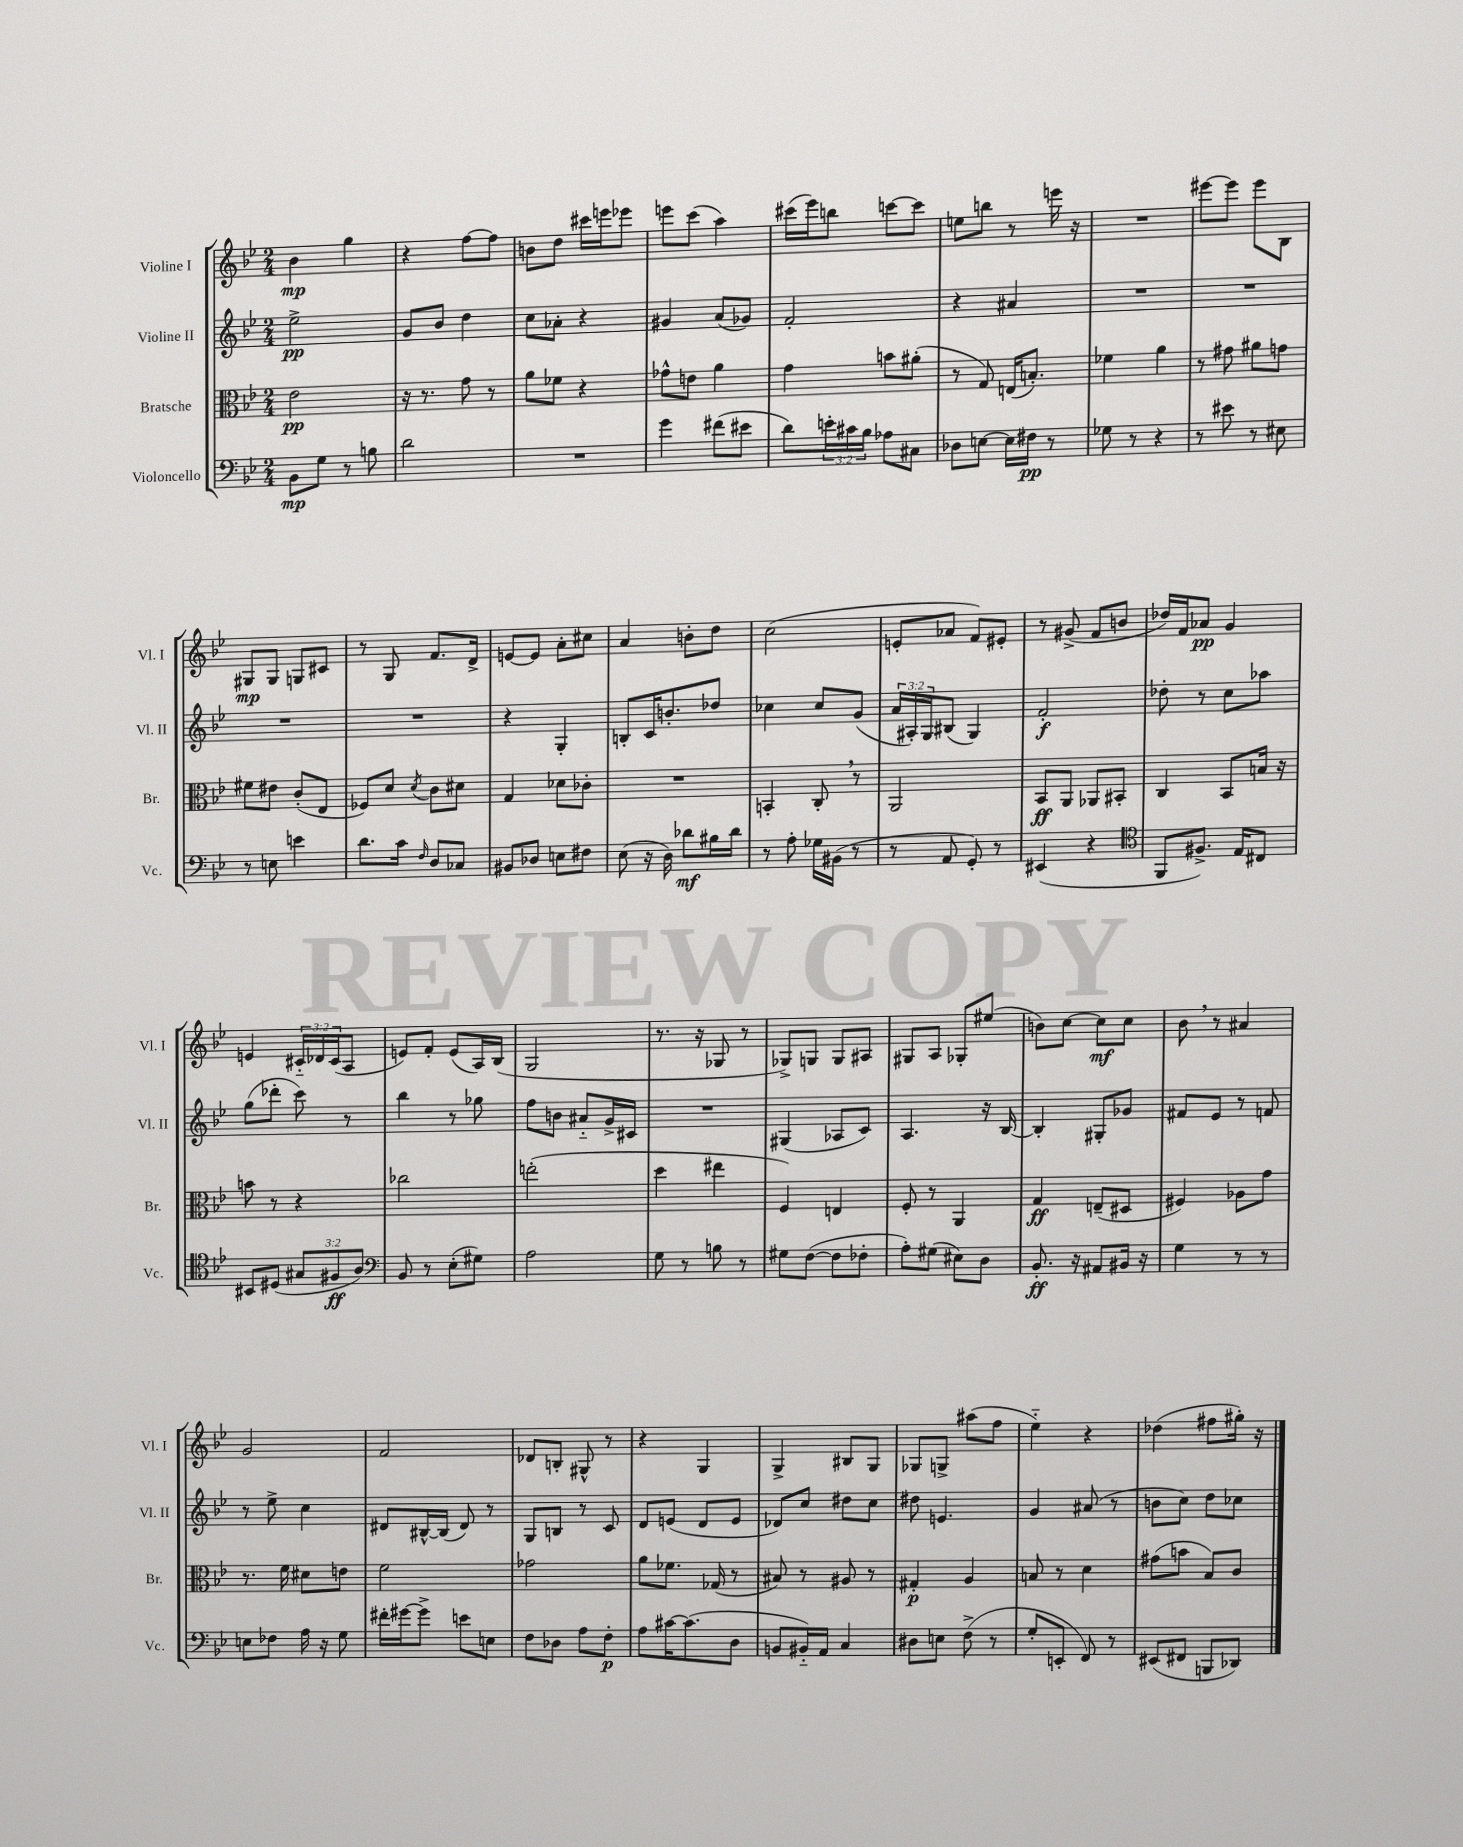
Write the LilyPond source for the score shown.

<<
\new StaffGroup <<
\new Staff = "s0" \with { instrumentName = "Violine I" shortInstrumentName = "Vl. I" } {
    \clef treble \key bes \major \numericTimeSignature \time 2/4 \override Staff.TupletNumber.text = #tuplet-number::calc-fraction-text
    bes'4\mp g''4 |
    r4 f''8~ f''8 |
    b'8 d''8 cis'''16 e'''16 ees'''8 |
    e'''8 c'''8( a''4) |
    cis'''16( ees'''16) b''8 c'''8~ c'''8 |
    e''8 b''8 r8 e'''16 r16 |
    R2 |
    eis'''8~ eis'''8 eis'''8 bes8 |
    gis8\mp gis8 g8 cis'8 |
    r8 g8 f'8. d'16-> |
    e'8~ e'8 a'8-. cis''8 |
    a'4 b'8-. d''8 |
    c''2( |
    e'8-. aes'8 f'8) eis'8-. |
    r8 gis'8->( f'8 b'8 |
    des''16) f'16 aes'8\pp g'4 |
    e'4 \tuplet 3/2 { cis'16-_ des'16 cis'16( } a8 |
    e'8) f'8-. e'8( a16) bes16( |
    g2 |
    r8. r16 ges8 r8 |
    ges8->) g8 g8 ais8 |
    gis8 a8 ges8-. eis''8( |
    b'8) c''8~ c''8\mf c''8 |
    bes'8 \breathe r8 ais'4 |
    g'2 |
    f'2 |
    des'8 b8-. gis8-^ r8 |
    r4 g4 |
    g4-> bis8 g8 |
    ges8 g8-> ais''8( f''8 |
    ees''4-_) r4 |
    des''4( fis''8 gis''16-.) r16 \bar "|." |
}
\new Staff = "s1" \with { instrumentName = "Violine II" shortInstrumentName = "Vl. II" } {
    \clef treble \key bes \major \numericTimeSignature \time 2/4 \override Staff.TupletNumber.text = #tuplet-number::calc-fraction-text
    ees''2->\pp |
    g'8 bes'8 d''4 |
    c''8 aes'8-. r4 |
    gis'4 a'8( ges'8) |
    f'2-. |
    r4 ais'4 |
    R2 |
    R2 |
    R2 |
    R2 |
    r4 g4-. |
    b8-. c'16 b'8.-. des''8 |
    ces''4 ces''8 g'8( |
    \tuplet 3/2 { a'16 ais16-.) g16 } bis8( g4) |
    f'2-.\f |
    des''8-. r8 c''8 aes''8 |
    g''8( des'''8-. c'''8) r8 |
    bes''4 r8 ges''8 |
    f''8 b'8 ais'8-_ g'16-> cis'16 |
    R2 |
    gis4( aes8 c'8) |
    a4. r16 bes16~ |
    bes4-. gis8-. ges'8 |
    fis'8 ees'8 r8 f'8 |
    r8 ees''8-> c''4 |
    dis'8 bis16~-^ bis16( dis'8) r8 |
    g8 b8 r8 c'8 |
    d'8 e'8( d'8 e'8 |
    des'8) c''8 dis''8 c''8 |
    dis''8 e'4. |
    g'4 ais'8( r8 |
    b'8 c''8) d''8 ces''8 \bar "|." |
}
\new Staff = "s2" \with { instrumentName = "Bratsche" shortInstrumentName = "Br." } {
    \clef alto \key bes \major \numericTimeSignature \time 2/4
    ees'2\pp |
    r16 r8. g'8 r8 |
    a'8 fes'8 r4 |
    ges'8-^ e'8 a'4 |
    g'4 b'8 ais'8-.( |
    r8 g8) e16( b8.-.) |
    fes'4 a'4 |
    r8 gis'8 ais'8 g'8 |
    fis'8 eis'8 c'8-.( ees8 |
    fes8) d'8 \acciaccatura { d'8 } c'8 dis'8 |
    g4 des'8 ces'8-. |
    R2 |
    b,4-. c8-. \breathe r8 |
    a,2 |
    bes,8\ff a,8 aes,8 bis,8-. |
    c4 bes,8 b16 r16 |
    b'8 r8 r4 |
    ces''2 |
    e''2-.( |
    d''4 eis''4 |
    f4) e4 |
    f8-. r8 a,4 |
    g4\ff e8--( dis8 |
    fis4) aes8 g'8 |
    r8. f'16 dis'8 e'8 |
    f'2 |
    ges'2 |
    a'8 fes'8. ges16( r8 |
    bis8) r8 ais8 r8 |
    gis4-.\p a4 |
    b8 r8 d'4 |
    gis'8( b'8 bes8) c'8 \bar "|." |
}
\new Staff = "s3" \with { instrumentName = "Violoncello" shortInstrumentName = "Vc." } {
    \clef bass \key bes \major \numericTimeSignature \time 2/4 \override Staff.TupletNumber.text = #tuplet-number::calc-fraction-text
    bes,8\mp g8 r8 b8 |
    d'2 |
    R2 |
    g'4 fis'8( eis'8 |
    d'8) \tuplet 3/2 { e'16-. cis'16 bes16 } aes8 cis8 |
    des8 e8~ e16 fis16\pp r8 |
    ges8 r8 r4 |
    r8 eis'8 r8 eis8 |
    r8 e8 e'4 |
    d'8. c'16 \grace { f16 } d8 ces8 |
    bis,8 des8 e8 fis8 |
    ees8( r16 d16) des'8\mf bis16 des'16 |
    r8 a8-. ges16 bis,16( r8 |
    r8 a,8 g,8-.) r8 |
    eis,4( r4 |
    \clef tenor f,8 fis8.->) ees16 cis8 |
    bis,8 dis8( \tuplet 3/2 { gis8 fis8\ff a8) } |
    \clef bass bes,8 r8 ees8-.( gis8) |
    a2 |
    g8 r8 b8 r8 |
    gis8 f8~( f8 fes8-. |
    a8-.) gis8( eis8) d8 |
    bes,8.-.\ff r16 ais,8 bis,16 r16 |
    g4 r8 r8 |
    e8 fes8 a16 r16 g8 |
    fis'16-. gis'16~ gis'8-> e'8 e8 |
    f8 des8 a8 f8-.\p |
    a8 cis'16~ cis'8.( d8 |
    b,8 bis,16-_) a,16 c4 |
    dis8 e8 f8->( r8 |
    g8-. e,8-. f,8) r8 |
    eis,8( fis,8 b,,8 des,8) \bar "|." |
}
>>
>>
\layout { \context { \Score \remove "Bar_number_engraver" } }
